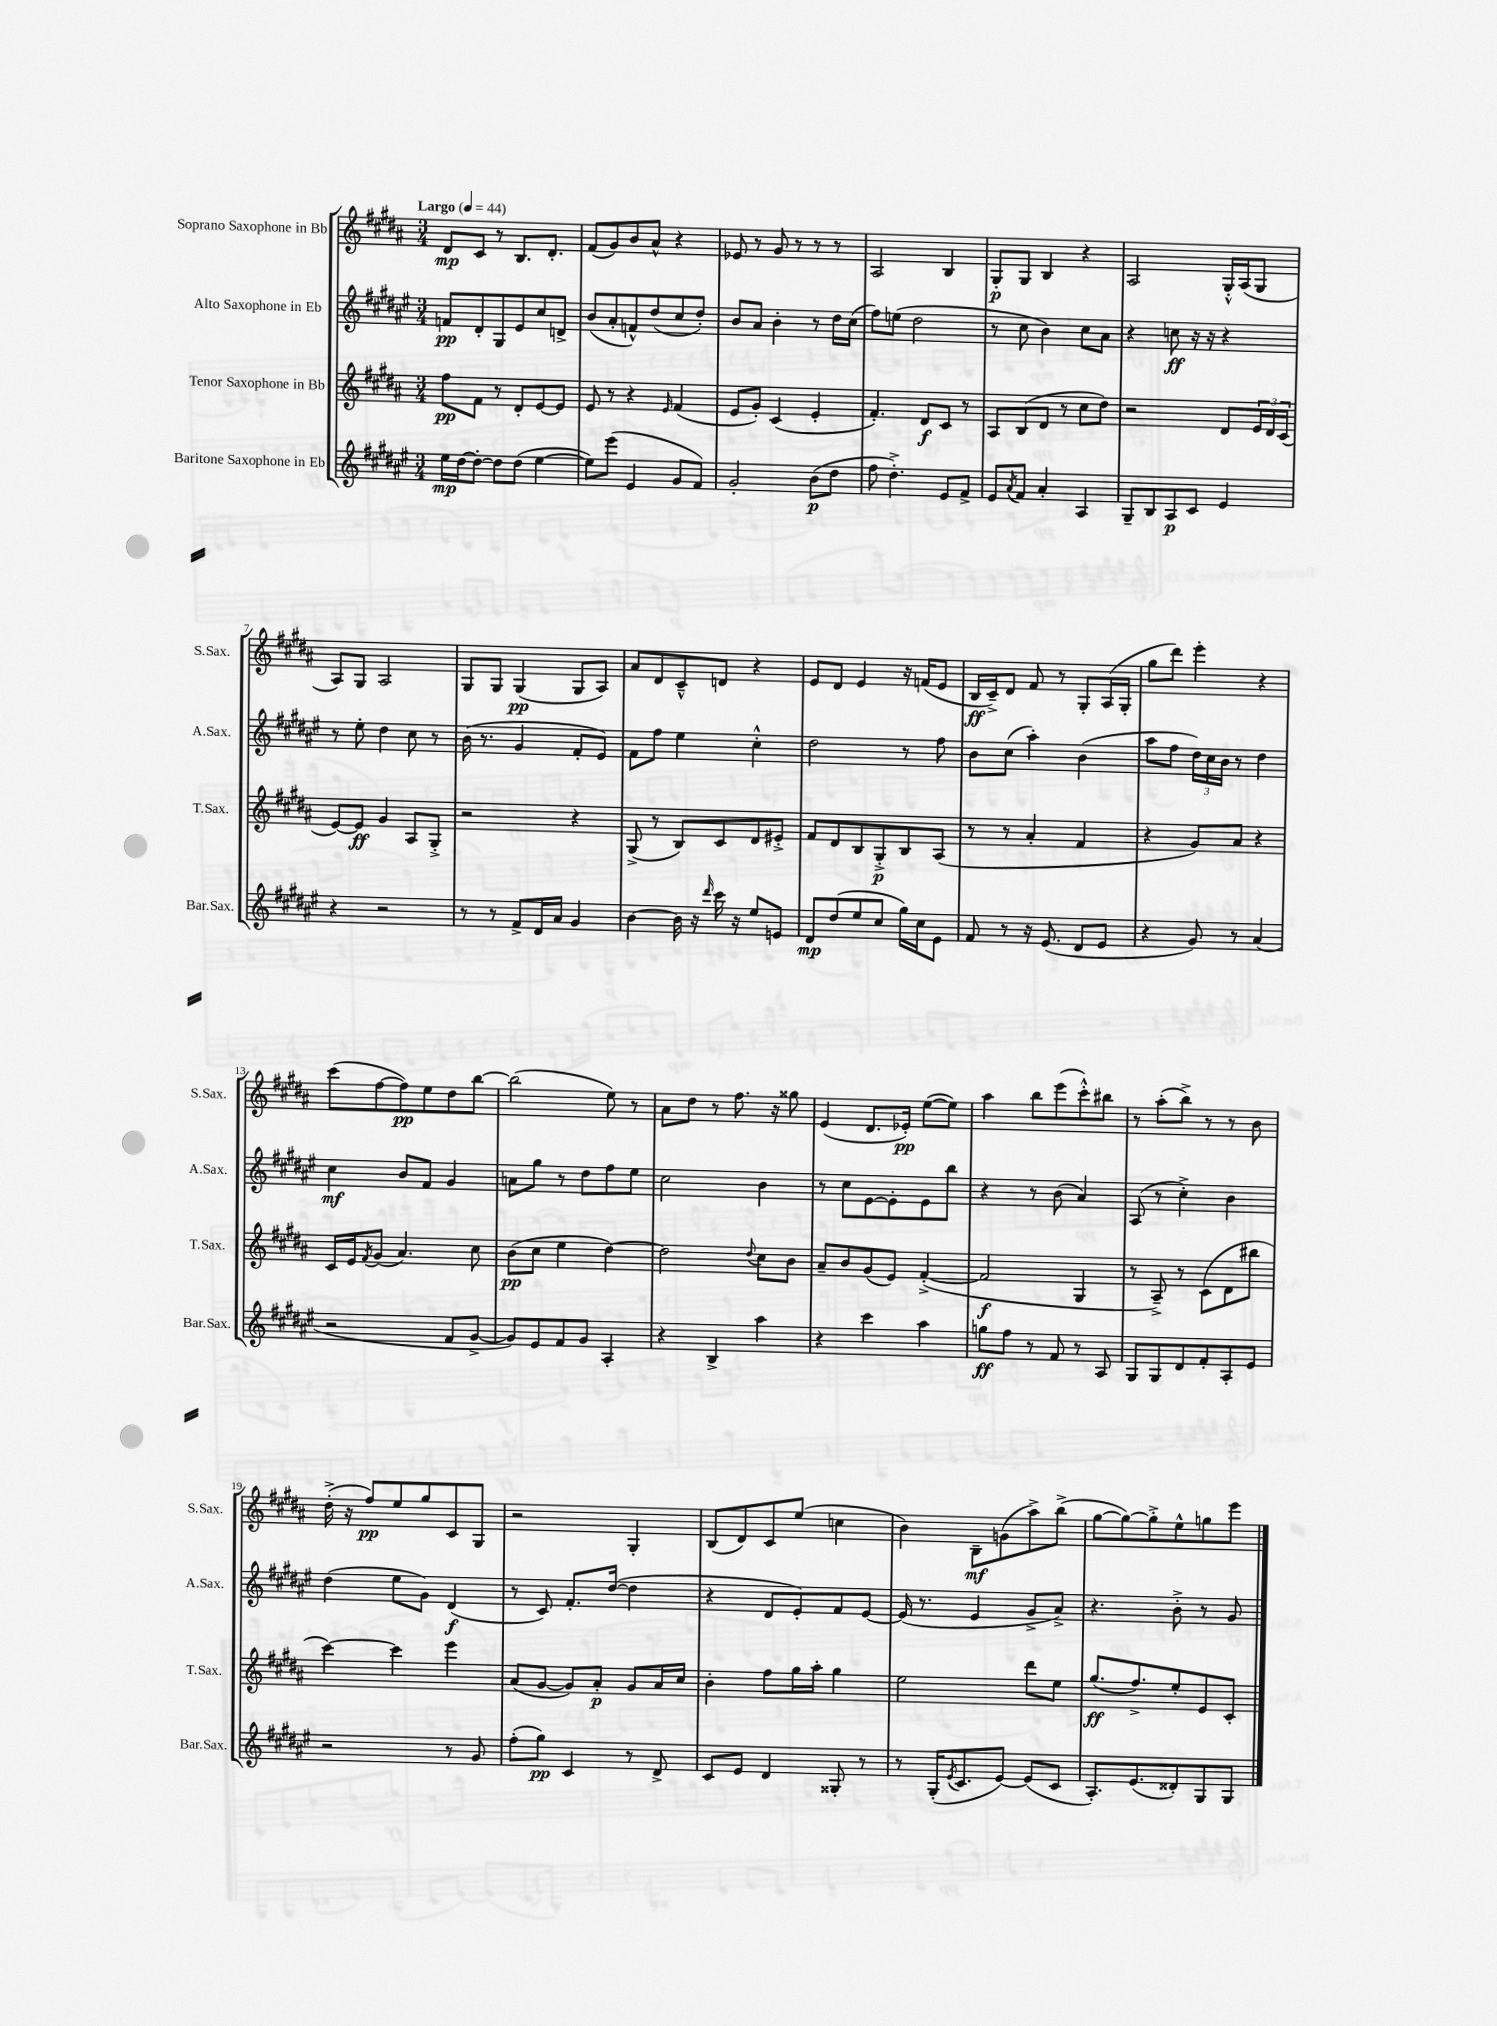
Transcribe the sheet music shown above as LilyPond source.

<<
\new StaffGroup <<
\new Staff = "s0" \with { instrumentName = "Soprano Saxophone in Bb" shortInstrumentName = "S.Sax." } {
    \clef treble \key b \major \numericTimeSignature \time 3/4 \tempo "Largo" 4 = 44
    dis'8\mp cis'8 r8 b8. dis'8.-. |
    fis'8( gis'8) b'8 ais'8-^ r4 |
    ees'8 r8 gis'8 r8 r8 r8 |
    ais2 b4 |
    gis8-.\p gis8 b4 r4 |
    ais2 gis16-.-^ ais16( gis8 |
    ais8) gis8 ais2 |
    gis8 gis8 gis4\pp( gis8 ais8) |
    ais'8 dis'8 cis'8---^ d'8 r4 |
    e'8 dis'8 e'4 r16 f'16( e'8 |
    b16\ff cis'16--->) dis'8 fis'8 r8 gis8-. ais16( gis16-. |
    gis''8 dis'''8) e'''4-. r4 |
    cis'''8( fis''8~ fis''8\pp) e''8 dis''8 b''8~ |
    b''2( e''8) r8 |
    ais'8 dis''8 r8 fis''8. r16 gisis''8 |
    e'4( dis'8. ees'16-.\pp) e''8~( e''8) |
    ais''4 b''8 e'''8( cis'''8-.-^) bis''8 |
    r8 ais''8-.( b''8->) r8 r8 b'8 |
    dis''16-.->( r16 fis''8\pp) e''8 gis''8 cis'8 gis8 |
    r2 gis4-. |
    b8( dis'8) cis'8 e''8( c''4 |
    b'4) b8--\mf g'8( ais''8->) b''8->( |
    gis''8~ gis''8~) gis''8-.-> e''8-^ g''8 e'''8 \bar "|." |
}
\new Staff = "s1" \with { instrumentName = "Alto Saxophone in Eb" shortInstrumentName = "A.Sax." } {
    \clef treble \key fis \major \numericTimeSignature \time 3/4
    f'8\pp dis'8-. gis8 eis'8 cis''8 d'8-> |
    b'8( ais'8-. f'8-^) dis''8( cis''8 dis''8-.) |
    b'8 ais'8 b'4-. r8 dis''16 cis''16( |
    fis''8) e''8( dis''2 |
    r8 cis''8 b'4) cis''8 ais'8 |
    r4 c''8\ff r16 r16 r4 |
    r8 eis''8-. dis''4 cis''8 r8 |
    b'16( r8. gis'4 fis'8-. eis'8) |
    fis'8 fis''8 eis''4 cis''4-.-^ |
    dis''2 r8 fis''8 |
    b'8 cis''8( ais''4-.) b'4( |
    ais''8 fis''8 \tuplet 3/2 { dis''16) cis''16 b'16 } r8 dis''4 |
    cis''4\mf b'8 fis'8 gis'4 |
    a'8 gis''8 r8 dis''8 fis''8 eis''8 |
    cis''2 b'4 |
    r8 cis''8 eis'8~ eis'8-. eis'8 b''8 |
    r4 r8 b'8( ais'4) |
    ais8( r8 cis''4-.->) b'4 |
    dis''4( eis''8 gis'8) dis'4\f( |
    r8 cis'8) fis'8.-. dis''16~( dis''4 |
    r4 dis'8 eis'8-.) fis'8 eis'8~ |
    eis'16( r8. eis'4 gis'8-> ais'8->) |
    r4. b'8-.-> r8 gis'8 \bar "|." |
}
\new Staff = "s2" \with { instrumentName = "Tenor Saxophone in Bb" shortInstrumentName = "T.Sax." } {
    \clef treble \key b \major \numericTimeSignature \time 3/4
    fis''8\pp fis'8 r8 dis'8-. e'8~ e'8 |
    e'8 r8 r4 \grace { e'16 } fis'4( |
    e'8 gis'8-.) cis'4( e'4-. |
    fis'4.-.) dis'8\f cis'8 r8 |
    ais8 b8( dis'8 r8 cis''8 dis''8) |
    r2 dis'8 \tuplet 3/2 { e'16 dis'16 cis'16( } |
    e'8~) e'8\ff gis'4 ais8 gis8-.-> |
    r2 r4 |
    gis8->( r8 b8) cis'8 dis'8 eis'8-.-> |
    fis'8 dis'8 b8 gis8-.->\p b8 ais8( |
    r8 r8 ais'4-. fis'4 |
    r4 gis'8) ais'8 r4 |
    cis'16 e'16 \acciaccatura { fis'8 } gis'8( ais'4.) cis''8 |
    b'8\pp( cis''8 e''4 dis''4~) |
    dis''2 \appoggiatura { dis''8 } cis''8 b'8 |
    ais'8-- b'8 gis'8( e'8) fis'4~-.->( |
    fis'2\f gis4 |
    r8 ais8--->) r8 cis'8( dis'8 bis''8 |
    cis'''4~) cis'''4 e'''4 |
    ais'8( gis'8~ gis'8) ais'8-.\p gis'8 ais'16 cis''16 |
    b'4-. fis''8 gis''16 ais''16-. gis''4 |
    e''2 dis'''8 e''8 |
    gis''8.\ff( fis''8.->) e''8-. e'8 cis'8-. \bar "|." |
}
\new Staff = "s3" \with { instrumentName = "Baritone Saxophone in Eb" shortInstrumentName = "Bar.Sax." } {
    \clef treble \key fis \major \numericTimeSignature \time 3/4
    eis''16\mp dis''16~ dis''8~-. dis''8 dis''8( eis''4~ |
    eis''8) eis'''8( eis'4 gis'8 fis'8) |
    gis'2-. b'8\p( dis''8 |
    fis''8 dis''4.-.->) eis'8 fis'8-> |
    eis'8 \acciaccatura { ais'8 } fis'8 ais'4-. ais4 |
    gis8-- b8 ais8\p cis'8 eis'4 |
    r4 r2 |
    r8 r8 fis'8-> dis'16 ais'16 gis'4 |
    b'4~ b'16 r16 \grace { dis'''16 } cis'''16 r16 eis''8 e'8 |
    dis'8\mp dis''8( eis''8 cis''8 gis''16) cis''16 eis'8 |
    fis'8 r8 r16 eis'8.( dis'8 eis'8 |
    r4 gis'8) r8 ais'4( |
    r2 fis'8 gis'8~-> |
    gis'8) eis'8 fis'8 gis'8 ais4-. |
    r4 b4-> ais''4 |
    r4 cis'''4 ais''4 |
    g''8\ff fis''8 r8 fis'8 r8 ais8 |
    gis8 gis8 dis'8 fis'8-. ais8-. eis'8 |
    r2 r8 gis'8 |
    fis''8-.( gis''8\pp) cis'4 r8 dis'8-> |
    cis'8 eis'8 dis'4 gisis8-. r8 |
    r8 gis16-.( \acciaccatura { eis'8 } cis'8. eis'8~) eis'8( cis'8 |
    ais8.-.) eis'8.( disis'8-.) gis8 gis8 \bar "|." |
}
>>
>>
